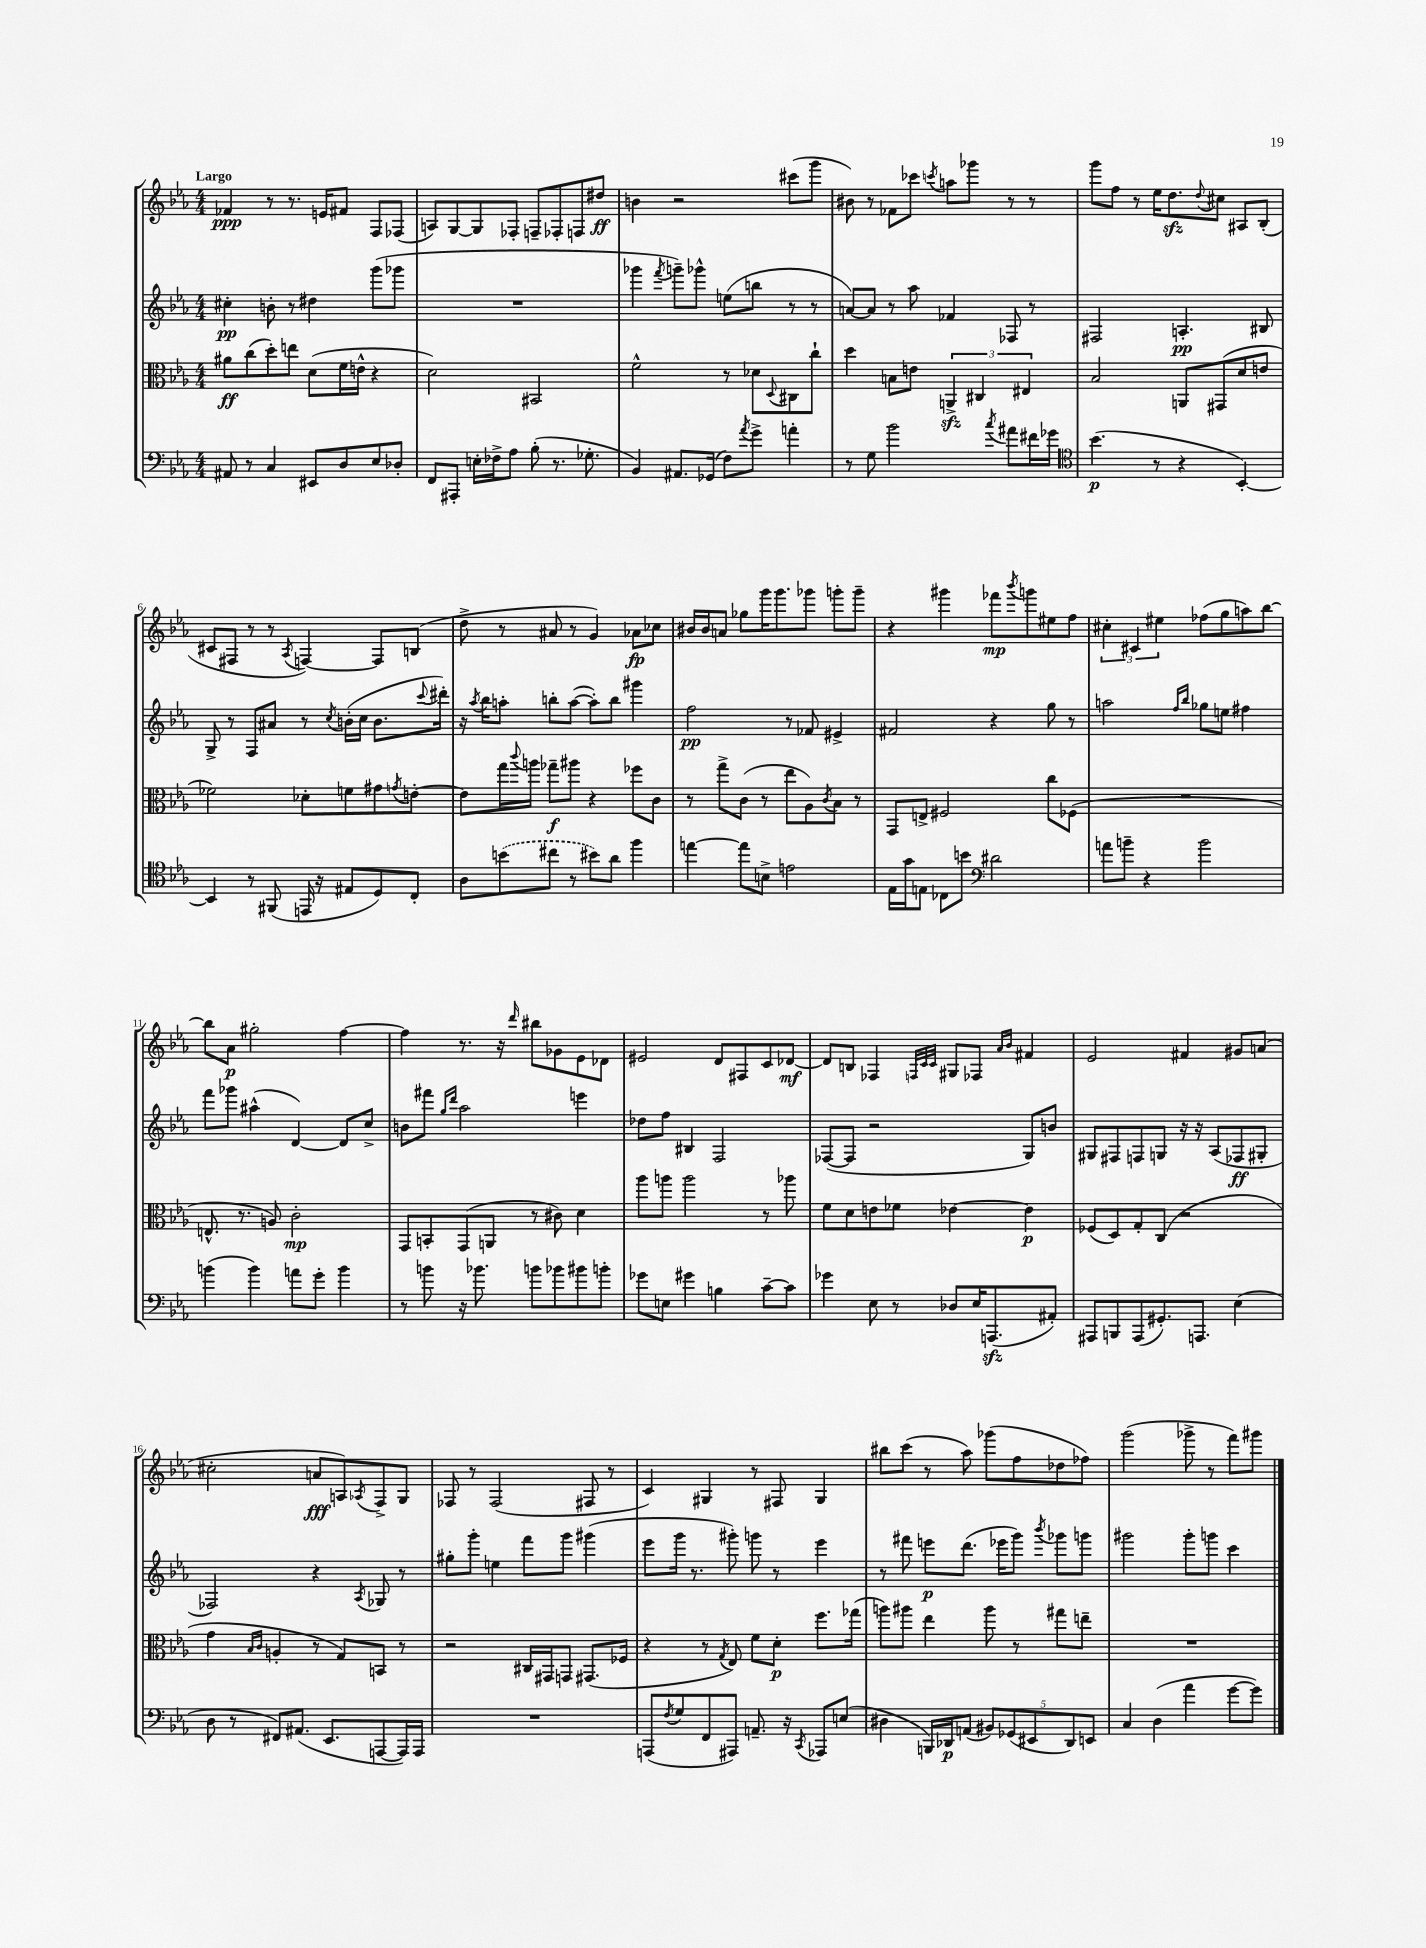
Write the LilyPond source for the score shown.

<<
\new StaffGroup <<
\new Staff = "s0" {
    \clef treble \key ees \major \numericTimeSignature \time 4/4 \tempo "Largo"
    fes'4\ppp r8 r8. e'16 fis'8 f8 fes8( |
    a8) g8~ g8 fes8-. f8-- fes8-. f8 dis''8\ff |
    b'4 r2 cis'''8( g'''8 |
    bis'8) r8 fes'8 ces'''8 \acciaccatura { c'''8 } a''8 ges'''8 r8 r8 |
    g'''8 f''8 r8 ees''16 d''8.\sfz \appoggiatura { d''8 } cis''8 ais8 bes8-.( |
    cis'8 fis8 r8 r8 \acciaccatura { aes8 } f4~) f8 b8( |
    d''8-> r8 ais'8 r8 g'4) aes'8\fp ces''8 |
    bis'16 bis'16 a'8 ges''8 g'''16 g'''8. ges'''8 g'''8-. g'''8-- |
    r4 gis'''4 fes'''8\mp \acciaccatura { bes'''8 } g'''8 eis''8 f''8 |
    \tuplet 3/2 { cis''4-. cis'4 eis''4 } fes''8( g''8 a''8) bes''8~ |
    bes''8 aes'8\p gis''2-. f''4~ |
    f''4 r8. r16 \grace { d'''16 } bis''8 ges'8 ees'8 des'8 |
    eis'2 d'8 fis8 c'8 des'8~\mf |
    des'8 b8 fes4 \grace { f32 c'32 c'32 } gis8 fes8 \grace { aes'16 bes'16 } fis'4 |
    ees'2 fis'4 gis'8 a'8( |
    cis''2-. a'8\fff a8) \acciaccatura { aes8 } f8-> g8 |
    fes8 r8 fes2( fis8 r8 |
    c'4) gis4 r8 fis8 gis4 |
    bis''8 c'''8( r8 aes''8) ges'''8( f''8 des''8 fes''8) |
    g'''2( ges'''8-> r8 f'''8) gis'''8 \bar "|." |
}
\new Staff = "s1" {
    \clef treble \key ees \major \numericTimeSignature \time 4/4
    cis''4-.\pp b'8-. r8 dis''4 g'''8( ges'''8 |
    R1 |
    ges'''4 \acciaccatura { f'''8 } g'''8--) ges'''8-^ e''8( b''8 r8 r8 |
    a'8~) a'8 r8 aes''8 fes'4 fes8 r8 |
    fis2 a4.-.\pp bis8 |
    g8-> r8 f8 ais'8 r8 \acciaccatura { c''8 } b'16-.( c''16 b'8. \appoggiatura { c'''8 } dis'''16-.) |
    r16 \acciaccatura { aes''8 } bes''16 a''8-. b''8-. a''8~( a''8-.) b''8 gis'''4 |
    f''2\pp r8 fes'8 eis'4-> |
    fis'2 r4 g''8 r8 |
    a''2 \grace { f''16 bes''16 } ges''8 e''8 fis''4 |
    f'''8 ges'''8 ais''4-^( d'4~) d'8 c''8-> |
    b'8 fis'''8 \grace { g''16 d'''16 } aes''2 e'''4 |
    des''8 f''8 bis4 f2 |
    fes8~( fes8 r2 g8) b'8 |
    gis8 fis8 f8 g8 r16 r16 aes8( fes8\ff gis8-. |
    fes2) r4 \acciaccatura { aes8 } ges8 r8 |
    gis''8-. g'''8-. e''4 f'''8 g'''8 gis'''4( |
    ees'''8 g'''16 r8. gis'''8-.) g'''8 r8 ees'''4 |
    r8 fis'''8 e'''8\p d'''8.( ees'''16 g'''8) \acciaccatura { bes'''8 } ges'''8 g'''8 |
    gis'''2 gis'''8-. g'''8 c'''4 \bar "|." |
}
\new Staff = "s2" {
    \clef alto \key ees \major \numericTimeSignature \time 4/4
    ais'8\ff c''8( d''8-.) e''8 d'8( f'16 e'16-^ r4 |
    d'2) bis,2 |
    f'2-^ r8 des'8 \appoggiatura { d8 } cis8 c''8-! |
    d''4 b8 e'8 \tuplet 3/2 { a,4->\sfz cis4 eis4 } |
    bes2 a,8 gis,8( d'8 e'8 |
    fes'2) des'8-. f'8 gis'8 \acciaccatura { g'8 } e'8~-. |
    e'8 g''16 \appoggiatura { c'''8 } a''16 ges''8--\f ais''8 r4 fes''8 c'8 |
    r8 g''8-> c'8( r8 ees''8 aes8) \acciaccatura { c'8 } bes8 r8 |
    g,8 e8-> fis2 c''8 fes8( |
    R1 |
    e8.-^ r8. a8) c'2-.\mp |
    g,8 b,8-. g,8( a,8 r8 cis'8) d'4 |
    aes''8 a''8 a''2 r8 aes''8 |
    f'8 d'8 e'8 fes'8 ees'4~ ees'4\p |
    fes8( d8) g8-. c8( r2 |
    g'4 \grace { bes16 c'16 } a4-. r8 g8) b,8 r8 |
    r2 cis16 gis,16 g,8 gis,8.( fes16 |
    r4 r8 \acciaccatura { g8 } ees8) f'8 d'8-.\p f''8. ges''16( |
    a''8) ais''8 ees''4 ais''8 r8 gis''8 e''8-- |
    R1 \bar "|." |
}
\new Staff = "s3" {
    \clef bass \key ees \major \numericTimeSignature \time 4/4
    ais,8 r8 c4 eis,8 d8 ees8 des8-. |
    f,8 ais,,8-. e16-. fes16-> aes8 bes8-.( r8. ges8.-. |
    bes,4) ais,8. ges,16( f8) \acciaccatura { aes'8 } g'8-> a'4-. |
    r8 g8 bes'2 \acciaccatura { c''8 } ais'8 fis'16 ges'16 |
    \clef tenor bes'4.\p( r8 r4 bes,4~-.) |
    bes,4 r8 fis,8( e,16 r16 eis8 d8) c8-. |
    aes8 \once \slurDashed b'8( cis''8 r8 bis'8) aes'8 f''4 |
    e''4~ e''8 b8-> e'2 |
    ees16 g'16 e8 ces8 b'8 \clef bass dis'2 |
    a'8 b'8-- r4 b'2 |
    b'4( b'4) a'8 g'8-. b'4 |
    r8 b'8 r16 bes'8. b'8 bes'8 bis'8 b'8-. |
    ges'8 e8 gis'4 b4 c'8~-- c'8 |
    ges'4 ees8 r8 des8 ees16 a,,8.\sfz( ais,8-.) |
    ais,,8 b,,8 ais,,8( gis,8.-.) a,,8. ees4( |
    d8 r8 fis,8) ais,8.( ees,8. a,,8~ a,,16) a,,16 |
    R1 |
    a,,8( \acciaccatura { f8 } g8 f,8 ais,,8) a,8.-- r16 \acciaccatura { c,8 } aes,,8 e8( |
    dis4 b,,16) des,16\p a,8( \tuplet 5/4 { bis,8) ges,8( eis,8 des,8) e,8 } |
    c4 d4( aes'4 g'8~ g'8) \bar "|." |
}
>>
>>
